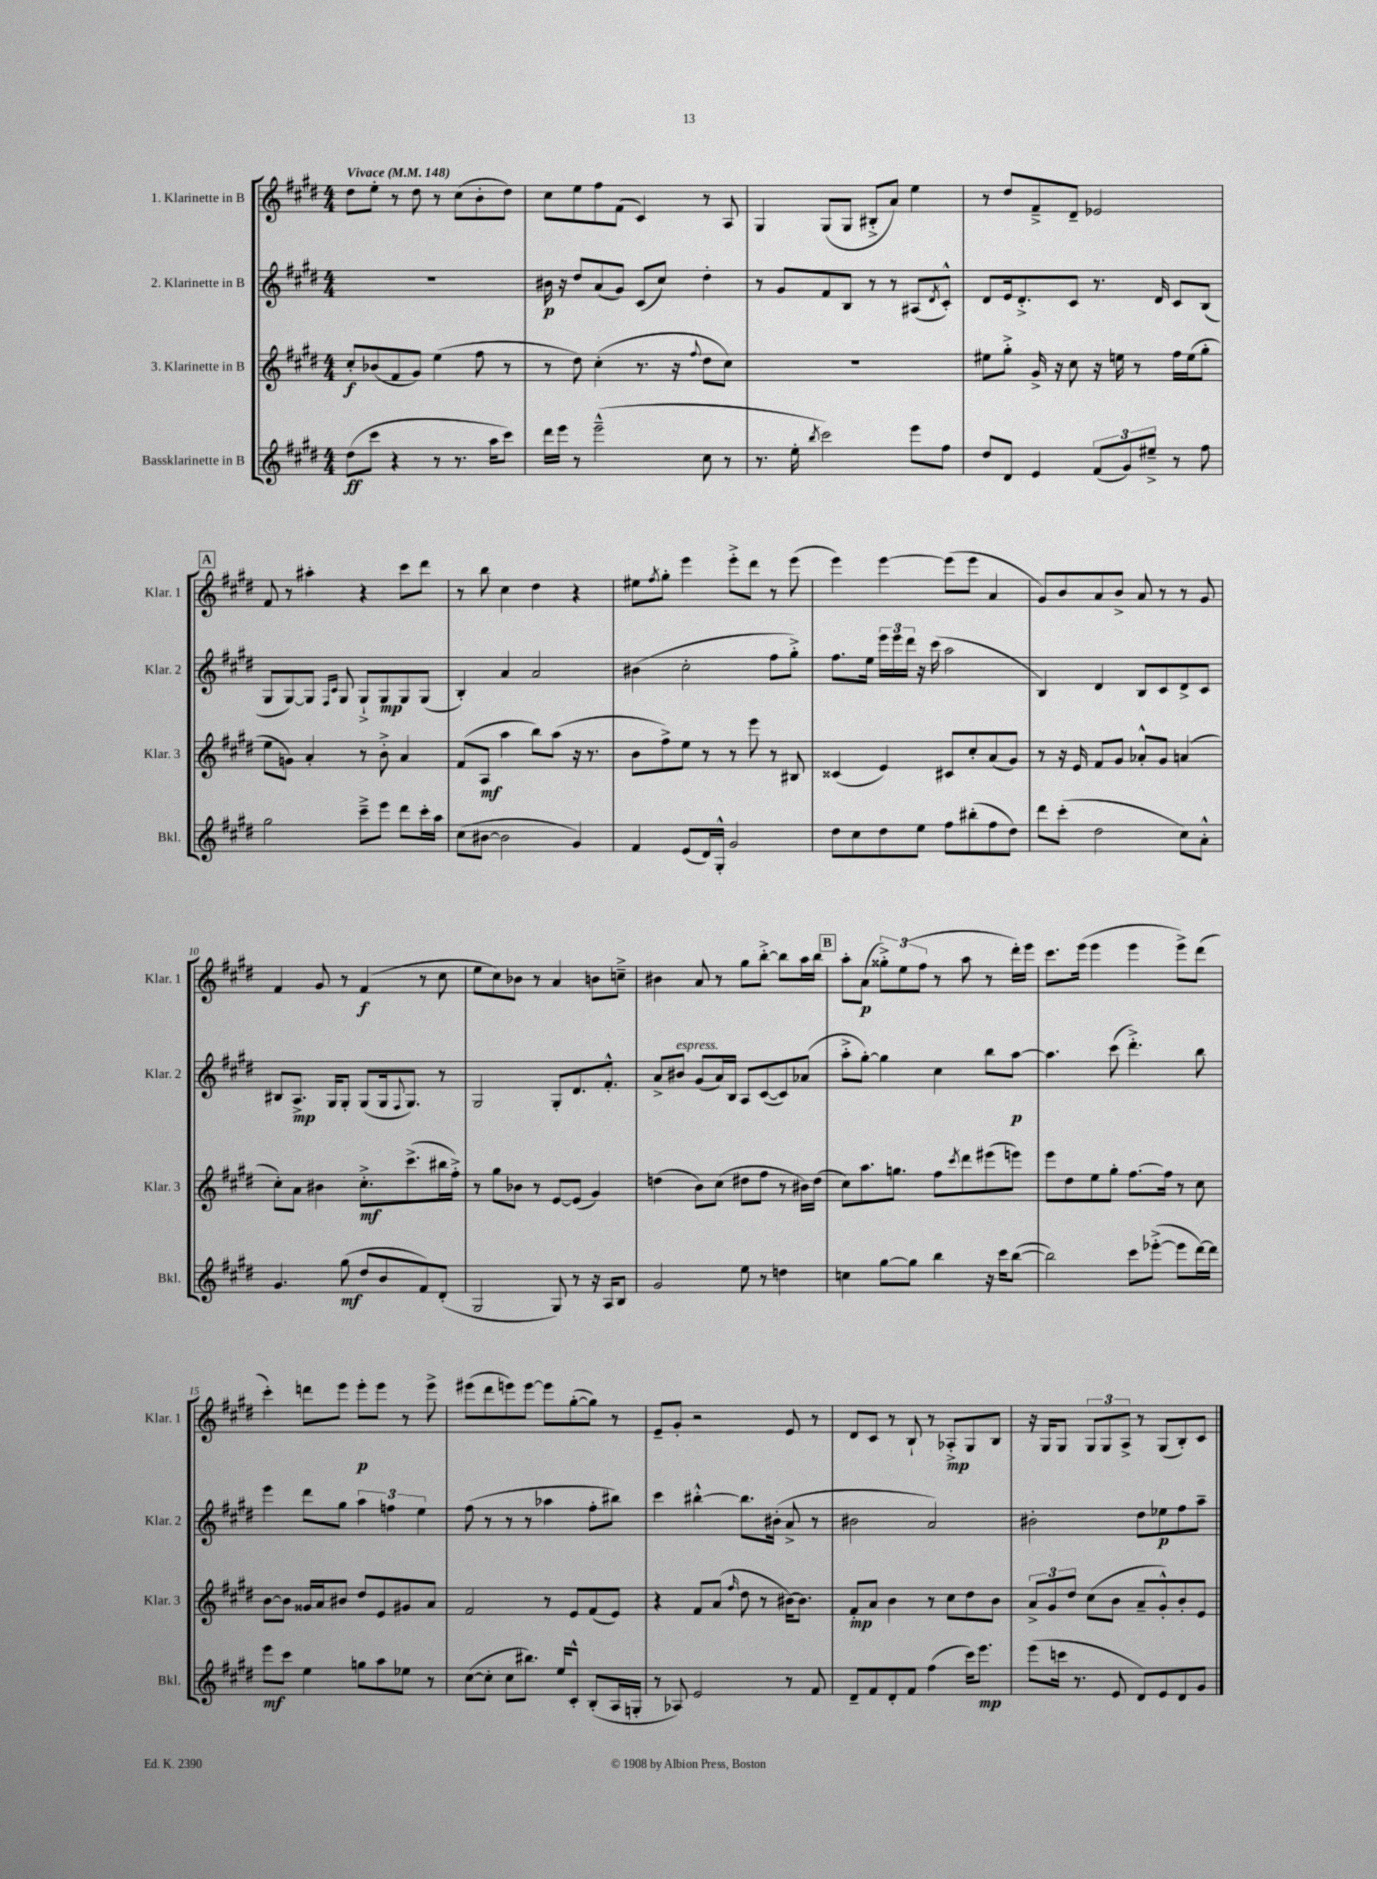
<<
\new StaffGroup <<
\new Staff = "s0" \with { instrumentName = "1. Klarinette in B" shortInstrumentName = "Klar. 1" } {
    \clef treble \key e \major \numericTimeSignature \time 4/4 \tempo "Vivace" 4 = 148
    dis''8 e''8-. r8 dis''8 r8 cis''8( b'8-. dis''8) |
    cis''8 e''8 fis''8 fis'8( cis'4) r8 a8 |
    gis4 gis8( gis8 bis8-.-> a'8) e''4 |
    r8 dis''8 fis'8---> dis'8-- ees'2 |
    \mark \markup { \box "A" } fis'8 r8 ais''4-. r4 cis'''8 dis'''8 |
    r8 b''8 cis''4 dis''4 r4 |
    eis''8 \acciaccatura { fis''8 } gis''8-. e'''4 e'''8-.-> dis'''8 r8 e'''8( |
    e'''4) e'''4~ e'''8( e'''8 a'4 |
    gis'8) b'8 a'8 b'8-> a'8 r8 r8 gis'8 |
    fis'4 gis'8 r8 fis'4\f( r8 cis''8 |
    e''8 cis''8) bes'8 r8 a'4 b'8 c''8---> |
    bis'4 a'8 r8 gis''8 b''8~-.-> b''8 a''16 b''16 |
    \mark \markup { \box "B" } a''8-. a'8\p( \tuplet 3/2 { gisis''8-.->) e''8( fis''8 } r8 a''8 r8 dis'''16-.) e'''16 |
    cis'''8. e'''16( e'''4 e'''4 e'''8->) dis'''8( |
    cis'''4-.) d'''8 e'''8 e'''8-.\p e'''8 r8 e'''8-> |
    eis'''8( dis'''8 e'''8) e'''8~ e'''8 gis''8~-.( gis''8) r8 |
    e'8-- gis'8-. r2 e'8 r8 |
    dis'8 cis'8 r8 b8-! r8 aes8-.->\mp gis8 b8 |
    r16 gis16 gis8 \tuplet 3/2 { gis8 gis8 a8-> } r8 gis8( b8-.) cis'8 \bar "|." |
}
\new Staff = "s1" \with { instrumentName = "2. Klarinette in B" shortInstrumentName = "Klar. 2" } {
    \clef treble \key e \major \numericTimeSignature \time 4/4
    R1 |
    bis'16\p r16 dis''8 a'8( gis'8) cis'8( cis''8) dis''4-. |
    r8 gis'8 fis'8 b8 r8 r8 ais8( \acciaccatura { dis'8 } cis'8-.-^) |
    dis'8 e'16 dis'8.-.-> cis'8 r8. dis'16 cis'8 b8( |
    \mark \markup { \box "A" } gis8 gis8~) gis8 \grace { fis16 cis'16 } gis8 gis8-!-> gis8\mp gis8 gis8( |
    b4-.) a'4 a'2 |
    bis'4( cis''2-. fis''8 gis''8-.->) |
    fis''8. e''16 \tuplet 3/2 { e'''16 e'''16 dis'''16 } r16 cis'''16( a''2 |
    b4) dis'4 b8 cis'8 dis'8-> cis'8 |
    bis8 a8.->\mp gis16 gis8-. gis8( gis16 \appoggiatura { fis8 } gis8.) r8 |
    gis2 gis8-. dis'8. fis'8.-.-^ |
    a'8-> bis'8^\markup { \italic "espress." } gis'8( a'16) b16 a8 cis'8~( cis'8) aes'8( |
    \mark \markup { \box "B" } a''8-.-> gis''8~-.) gis''4 cis''4 b''8 a''8~\p |
    a''4. cis'''8( dis'''4.-.->) b''8 |
    e'''4 dis'''8 gis''8 \tuplet 3/2 { a''4 f''4 e''4 } |
    fis''8( r8 r8 r8 aes''4 fis''8-. bis''8) |
    cis'''4 bis''4~-.-^ bis''8. bis'16-.( a'8-> r8 |
    bis'2 a'2) |
    bis'2-. dis''8 ees''8\p fis''8 a''8-- \bar "|." |
}
\new Staff = "s2" \with { instrumentName = "3. Klarinette in B" shortInstrumentName = "Klar. 3" } {
    \clef treble \key e \major \numericTimeSignature \time 4/4
    cis''8-.\f bes'8( fis'8 gis'8) e''4( fis''8 r8 |
    r8 dis''8) cis''4-.( r8. r16 \appoggiatura { fis''8 } dis''8 cis''8) |
    R1 |
    eis''8 gis''8-.-> gis'16-> r16 cis''8 r16 e''16 r8 fis''16 e''16( gis''8-. |
    \mark \markup { \box "A" } e''8 g'8) a'4-. r8 b'8-.-> a'4 |
    fis'8( a8\mf a''4 b''8) a''8( r16 r8. |
    b'8 fis''8->) e''8 r8 r8 e'''8 r8 bis8 |
    cisis'4( e'4) cis'8 cis''8-. a'8( gis'8) |
    r8 r16 e'16 fis'8 gis'8 aes'8-.-^ gis'8 a'4( |
    cis''8-.) a'8 bis'4 cis''8.-.->\mf cis'''8.->( bis''16 fis''16-.->) |
    r8 gis''8 bes'8 r8 e'8~ e'8( gis'4) |
    d''4( b'8) cis''8( dis''8 fis''8 r8 bis'16) dis''16( |
    \mark \markup { \box "B" } cis''8) a''8. g''8. fis''8 \acciaccatura { cis'''8 } dis'''8 eis'''8( e'''8) |
    e'''8 dis''8 e''8 gis''8-. fis''8.~ fis''16 r8 cis''8 |
    b'8~ b'8 gisis'16 a'16 bis'8 dis''8 e'8 gis'8 a'8 |
    fis'2 r8 e'8 fis'8( e'8) |
    r4 fis'8 a'8( \grace { fis''16 } dis''8 r8 bis'16~) bis'8. |
    fis'8-.\mp a'8 b'4 r8 cis''8 dis''8 b'8 |
    \tuplet 3/2 { a'8-> gis'8 dis''8 } cis''8( b'8 a'8-- gis'8-.-^) b'8-. e'8 \bar "|." |
}
\new Staff = "s3" \with { instrumentName = "Bassklarinette in B" shortInstrumentName = "Bkl." } {
    \clef treble \key e \major \numericTimeSignature \time 4/4
    dis''8\ff( cis'''8 r4 r8 r8. a''16 cis'''8) |
    dis'''16 e'''16 r8 e'''2---^( cis''8 r8 |
    r8. e''16-. \acciaccatura { b''8 } cis'''2) e'''8 fis''8 |
    dis''8 dis'8 e'4 \tuplet 3/2 { fis'8( gis'8) eis''8---> } r8 fis''8 |
    \mark \markup { \box "A" } gis''2 cis'''8---> e'''8 dis'''8 cis'''16-. a''16 |
    cis''8( bis'8~ bis'2 gis'4) |
    fis'4 e'8( dis'16) gis16-.-^ gis'2 |
    dis''8 cis''8 dis''8 e''8 fis''8 bis''8-.( fis''8 dis''8) |
    dis'''8 cis'''8-.( dis''2 cis''8) a'8-.-^ |
    gis'4. gis''8\mf( dis''8 b'8 fis'8) dis'8-.( |
    gis2 gis8) r8 r16 a16 b8 |
    gis'2 e''8 r8 d''4 |
    \mark \markup { \box "B" } c''4 gis''8~ gis''8 b''4 r16 cis'''16 b''8~( |
    b''2) cis'''8 ees'''8~-.->( ees'''8 dis'''16~) dis'''16 |
    e'''8\mf cis'''8 e''4 g''8 a''8 ees''8 r8 |
    cis''8~( cis''8-. cis''8 bis''8.) e''16 cis'8-.-^ b8-.( a16 g16-. |
    r8 aes8) e'2 r8 fis'8 |
    dis'8-- fis'8 dis'8-. fis'8 fis''4( cis'''16) e'''8.\mp |
    e'''8( c'''16 r8. e'8 dis'8) e'8 dis'8 gis'8 \bar "|." |
}
>>
>>
